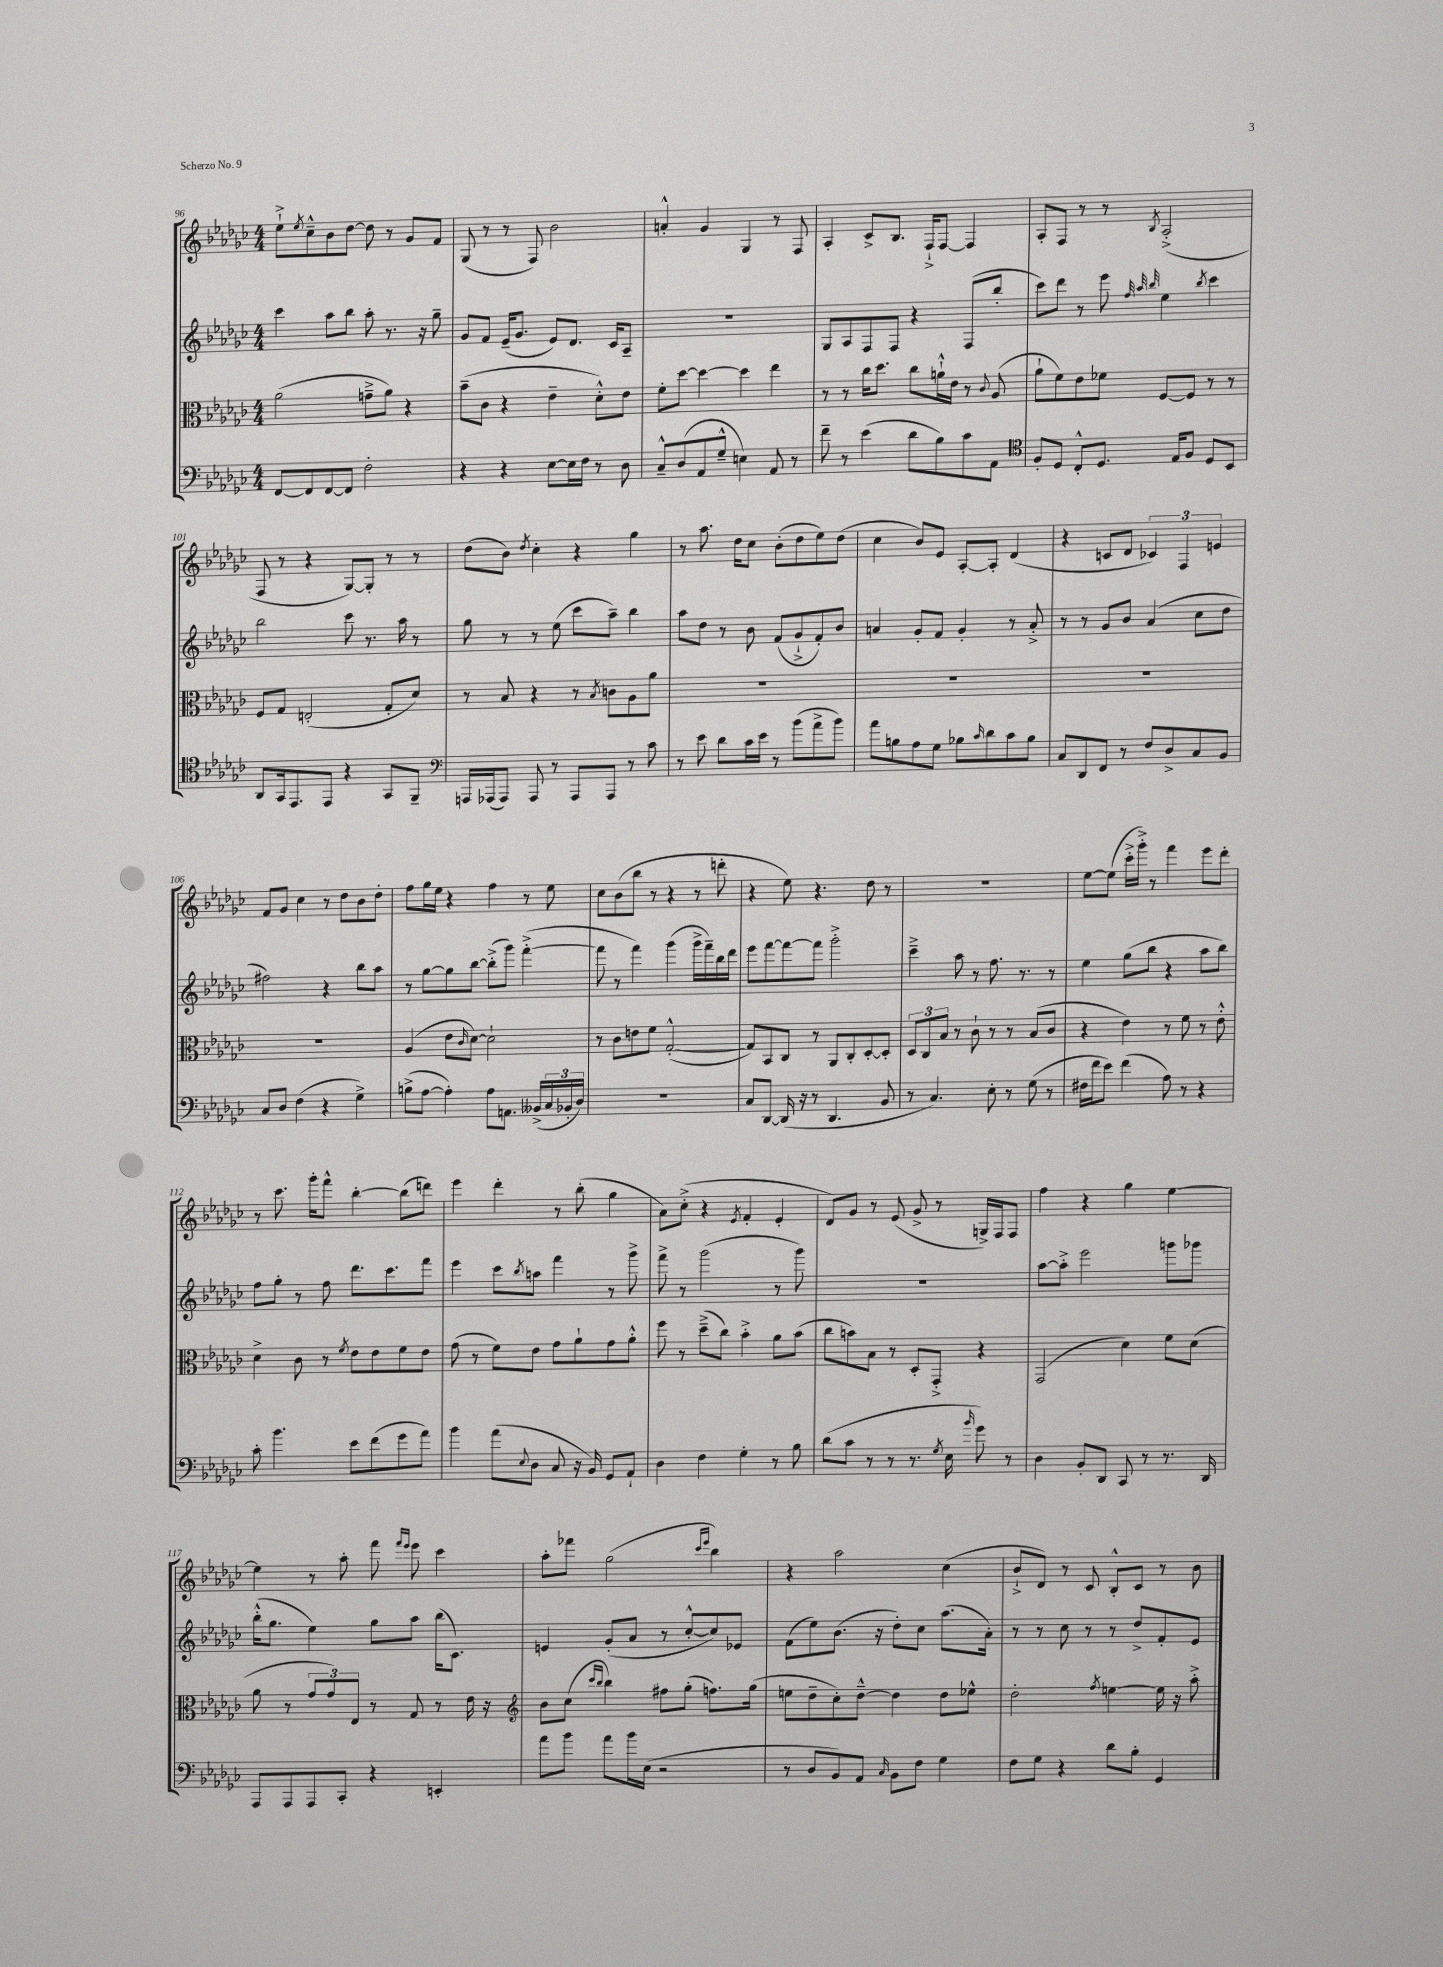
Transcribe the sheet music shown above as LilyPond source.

<<
\new StaffGroup <<
\new Staff = "s0" {
    \clef treble \key ges \major \numericTimeSignature \time 4/4
    ees''8-!-> \acciaccatura { ees''8 } ces''8---^ bes'8 des''8~ des''8 r8 ges'8 f'8 |
    ges8( r8 r8 f8) bes'2 |
    a'4-.-^ ges'4 ges4 r8 f8 |
    aes4-. ces'8-> bes8. f16-!-> f8~ f4 |
    aes8-. f8 r8 r8 \acciaccatura { bes8 } aes2-.->( |
    f8 r8 r4 ges8~) ges8-. r8 r8 |
    des''8( bes'8) \acciaccatura { des''8 } ces''4-. r4 ges''4 |
    r8 aes''8. des''16 ces''8 bes'8-.( des''8 ees''8) des''8( |
    ces''4 bes'8) ees'8 aes8~-. aes8-. des'4( |
    r4 c'8 des'8 \tuplet 3/2 { ces'4) f4 e'4 } |
    f'8 ges'8 ces''4 r8 des''8 bes'8 des''8-. |
    f''8 ges''16 ees''16 r4 f''4 r8 ees''8 |
    ces''8 bes'8( bes''8 r8 r4 r8 d'''8-. |
    r4 ees''8) r4. des''8 r8 |
    R1 |
    ees''8~ ees''8( ces'''16-.-> ges'''16-.->) r8 f'''4 ees'''8 des'''8-. |
    r8 ces'''8. ges'''16-. f'''8-^ bes''4~-. bes''8( d'''8) |
    ees'''4 des'''4-. r8 bes''8-.( ges''4 |
    aes'8) ces''8-.->( r4 \acciaccatura { ees'8 } f'4-. ees'4-. |
    des'8) ges'8 r8 ees'8( ges'8-> r8 g16->) f16 f8 |
    f''4 r4 ges''4 ees''4~ |
    ees''4 r8 aes''8-. f'''8 \grace { f'''16 ees'''16 } ees'''8 ces'''4 |
    aes''8-. fes'''8 ges''2( \grace { ces'''16 ees'''16 } bes''4) |
    r4 aes''2 ces''4( |
    bes'8-!-> des'8) r8 ces'8 bes8-.-^ ces'8 r8 bes'8 \bar "|." |
}
\new Staff = "s1" {
    \clef treble \key ges \major \numericTimeSignature \time 4/4
    ces'''4 aes''8 bes''8 aes''8-. r8. r16 ges''8-- |
    ges'8 f'8 ees'16--( ges'8. ees'8) des'8. ces'16 aes8-- |
    R1 |
    ges8 aes8 f8 f8 r4 f8( bes''8-. |
    ces'''8) des'''8 r8 ees'''8 \grace { f''32 aes''32 bes''32 } ees''4 \acciaccatura { bes''8 } ces'''4 |
    bes''2 ces'''8 r8. aes''16 r8 |
    ges''8 r8 r8 ees''8( ces'''8 aes''8--) bes''4 |
    aes''8 des''8 r8 bes'8 f'8( ges'8-!-> f'8-.) bes'8 |
    a'4 ges'8-. f'8 ges'4-. r8 a'8-.-> |
    r8 r8 ges'8 bes'8 aes'4( ces''8 des''8 |
    fis''2) r4 bes''8 aes''8 |
    r8 ges''8~ ges''8 bes''8~ bes''8-.->( ges'''8) f'''4~-.->( |
    f'''8 r8 f'''4) ges'''4( ges'''16-> f'''16--) bes''16 des'''16 |
    ees'''8 f'''8~ f'''8~ f'''8 ges'''2-.-> |
    ces'''4---> aes''8 r8 f''8. r8. r8 |
    ees''4 ges''8( bes''8 r4 aes''8 bes''8) |
    f''8 ges''8-. r8 f''8 des'''8. ces'''8. f'''8 |
    ees'''4 ces'''8 \acciaccatura { bes''8 } a''8 f'''4 r8 ges'''8-> |
    f'''8-> r8 ges'''2( r8 ges'''8) |
    R1 |
    aes''8~ aes''8-.-> ees'''2 g'''8 ges'''8 |
    bes''16-.-^( ges''8. ees''4) ges''8 aes''8 bes''16( ces'8.) |
    e'4 ges'8-.( aes'8 r8 ces''8~-.-^ ces''8) ees'8 |
    f'8( ees''8) bes'8.( r16 des''8-.) ces''8 aes''8.( aes'16-.) |
    r8 r8 ces''8 r8 r8 des''8-> f'8-. ees'8 \bar "|." |
}
\new Staff = "s2" {
    \clef alto \key ges \major \numericTimeSignature \time 4/4
    aes'2( g'8---> aes'8) r4 |
    bes'8--( ces'8 r4 ees'4-- des'8-.-^) ees'8 |
    f'8-. des''8~ des''4~ des''4 ees''4 |
    r8 r8 ces''16 des''8. ces''8 a'16-!-^ ees'16 r8 \appoggiatura { ces'8 } aes8( |
    aes'8-! f'8) ees'8 fes'8 f8~ f8 r8 r8 |
    f8 ges8 e2-.( ges8-. des'8) |
    r8 bes8 r4 r8 \acciaccatura { bes8 } c'8 aes8 aes'8 |
    R1 |
    R1 |
    R1 |
    R1 |
    aes4( ees'8 \grace { ces'16 } des'8~) des'2-! |
    r8 ces'8 e'8 f'8 ges2~-.-^( |
    ges8) bes,8 ces8 r8 aes,8 ces8-. des8~-. des8-. |
    \tuplet 3/2 { des8 ces8 bes8 } r8 ces'8-! r8 r8 bes8( ces'8 |
    r4 ees'4) r8 f'8 r8 ees'8-.-^ |
    des'4-> ces'8 r8 \acciaccatura { f'8 } ees'8 ees'8 f'8 ees'8 |
    ges'8( r8 f'8) ees'8 ges'8 aes'8-! ges'8 aes'8-.-^ |
    f''8 r8 des''8--->( ces''8) bes'4-.-> aes'8 bes'8( |
    ces''8 b'8) bes8 r8 des8-. ges,8-.-> r4 |
    ges,2( des'4) f'8 des'8( |
    aes'8 r8 \tuplet 3/2 { ges'8 ges'8) ees8 } r8 ges8 r8 ees'16 r16 |
    \clef treble bes'8 ces''8( \grace { ces'''16 bes''16 } bes''4) fis''8 ges''8-.( f''8.) ges''16( |
    e''8 des''8-- ces''8-.) des''8~---^ des''4 des''8 ees''8-^ |
    des''2-. \acciaccatura { f''8 } e''4~ e''16 r16 aes''8-.-> \bar "|." |
}
\new Staff = "s3" {
    \clef bass \key ges \major \numericTimeSignature \time 4/4
    f,8~ f,8 f,8~ f,8 f2-. |
    r4 r4 ees8~ ees16 f16 r8 des8 |
    ces8---^ des8( aes,8 ges8---^ e4) aes,8 r8 |
    f'8-- r8 ees'4( des'8 bes8) ces'8 aes,8 |
    \clef tenor f8-. des8 ces8-.-^ des8. ees16 f8 des8 bes,8 |
    aes,8 ges,16 ees,8. ees,8 r4 ges,8 f,8-- |
    \clef bass a,,16 aes,,16( aes,,8) aes,,8 r8 aes,,8 aes,,8 r8 ces'8 |
    r8 ees'8 des'8 ces'16 ees'16 r8 bes'8( aes'8-> bes'8) |
    aes'8 b8 aes8 ges8 bes8 \grace { ces'16 } des'8 ces'8 bes8 |
    ces8 des,8 f,8 r8 f8 des8-> ces8 bes,8 |
    ces8 des8 f4( r4 ges4->) |
    b8->( aes8~ aes4-.) aes8 a,8. beses,16->( \tuplet 3/2 { ces16 bes,16-. des16) } |
    R1 |
    ces8 des,8~ des,16( r16 r8 des,4. bes,8 |
    r8 ces4.) ees8-. r8 ges8( r8 |
    fis16 f'16 ees'8) f'4( aes8) r8 r4 |
    ces'8-. bes'4. ees'8 f'8( ges'8 aes'8) |
    bes'4 aes'8( \appoggiatura { ees8 } des8 ces8 r16 bes,16) ges,8 aes,8-! |
    des4 f4 ges4-. r8 bes8 |
    des'8( ces'8 r8 r8 r8. \acciaccatura { ges8 } ees16 \grace { bes'16 } ges'8) r8 |
    des4 bes,8-. des,8 ces,8 r8 r8. des,16 |
    aes,,8 aes,,8 aes,,8 ces,8-. r4 e,4-. |
    aes'8 bes'8 aes'8 bes'16 ees16( r2 |
    r8 des8 bes,8) aes,8 \grace { ces16 } bes,8 f8 ges4 |
    f8 ges8 r4 des'8 bes8-. ges,4 \bar "|." |
}
>>
>>
\layout { \context { \Score currentBarNumber = #96 } }
